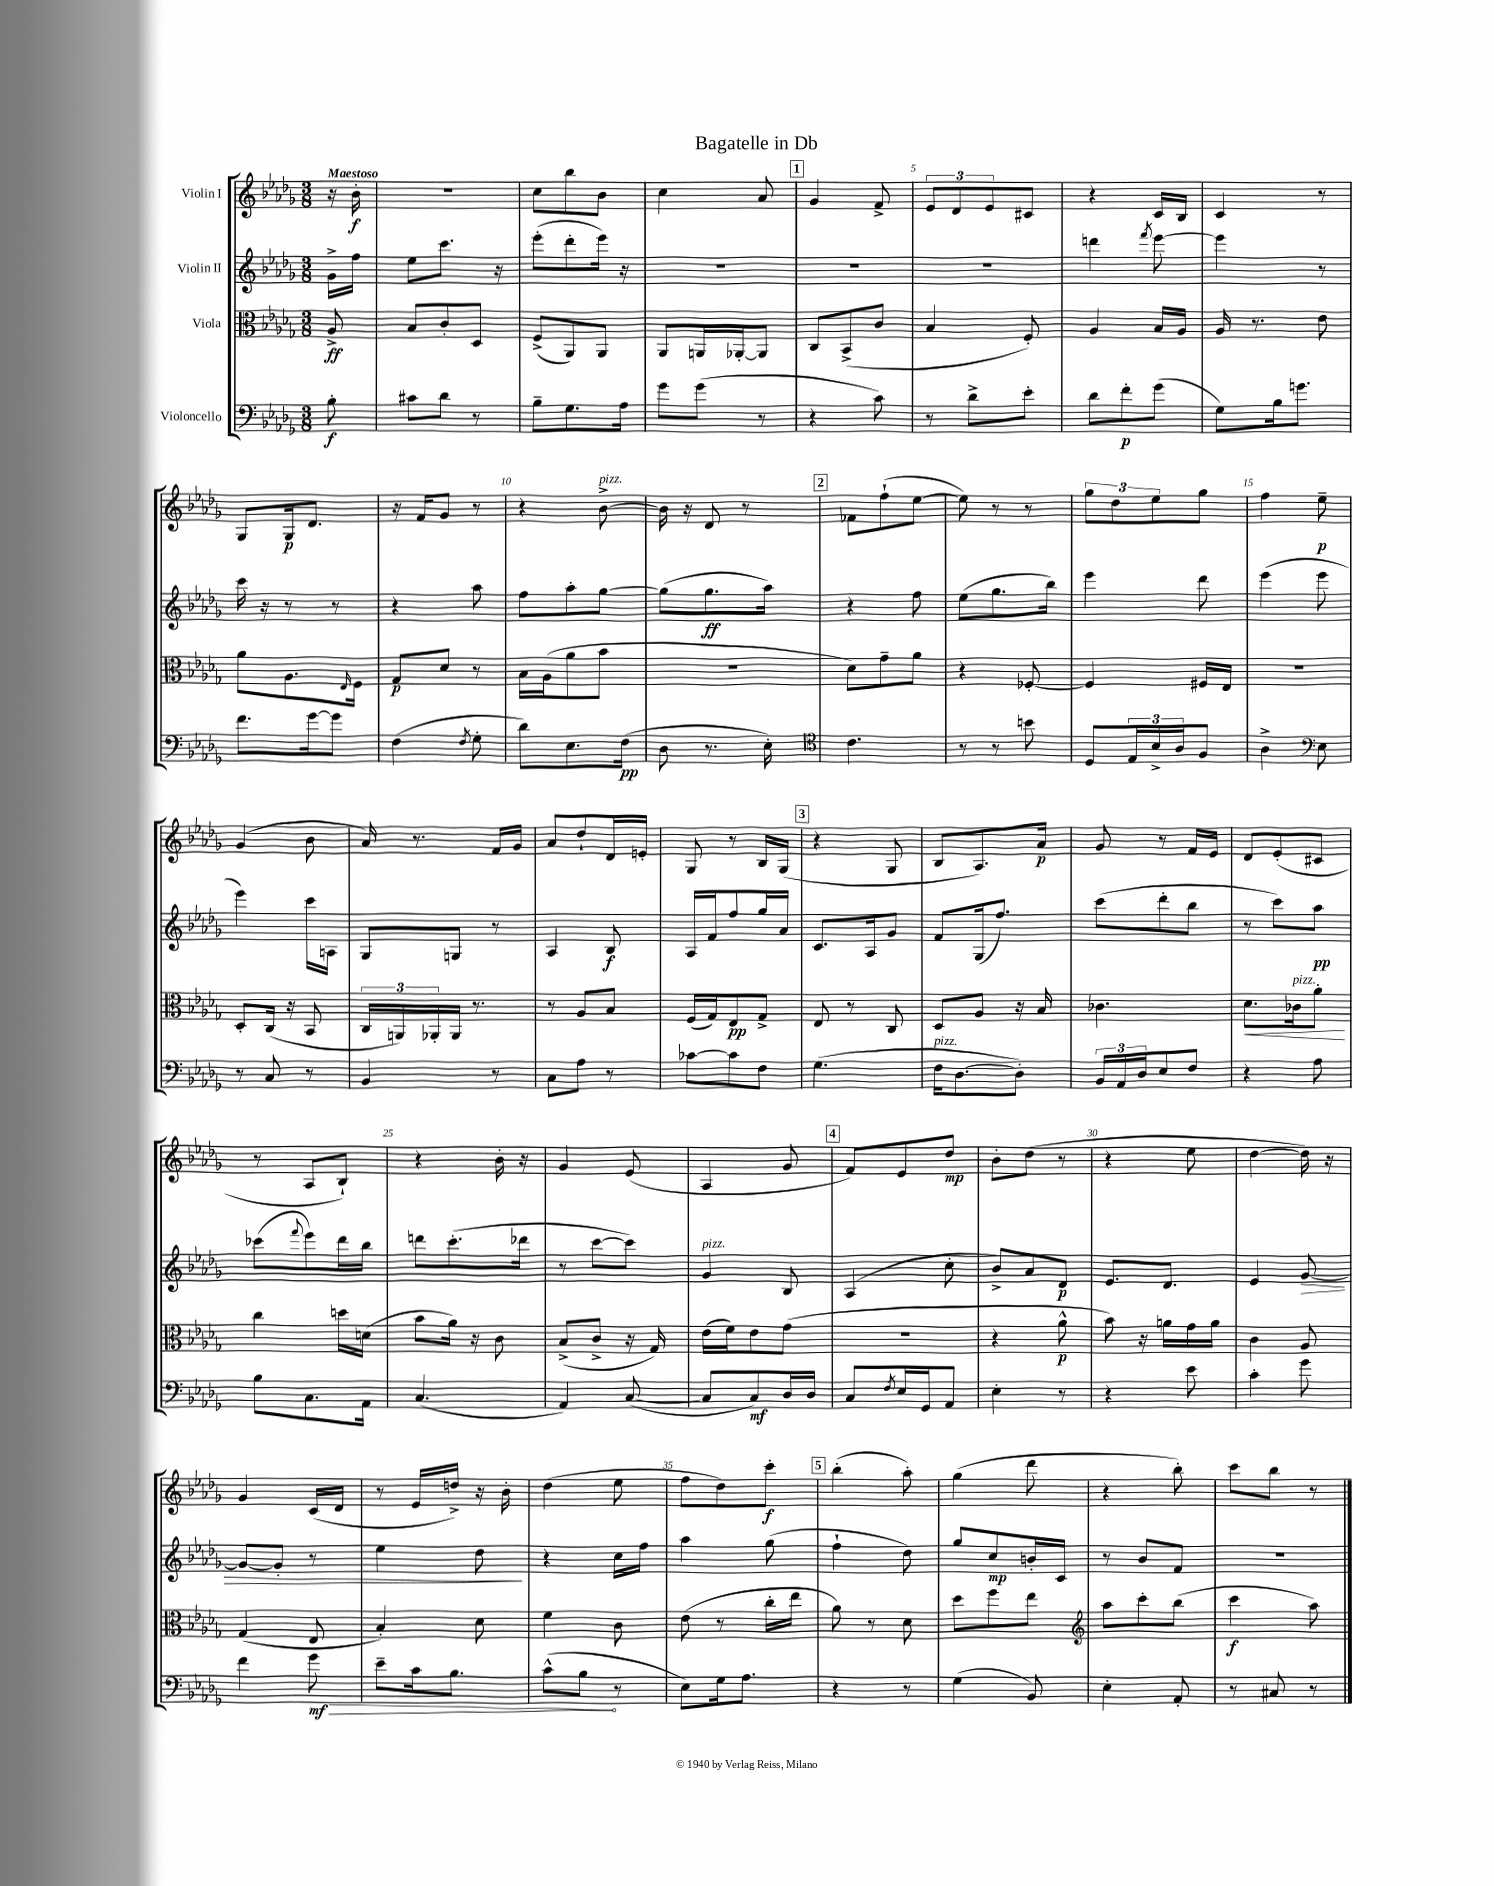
\header { title = "Bagatelle in Db" }
<<
\new StaffGroup <<
\new Staff = "s0" \with { instrumentName = "Violin I" } {
    \clef treble \key des \major \numericTimeSignature \time 3/8 \partial 8 \tempo "Maestoso"
    r16 bes'16-.\f |
    r4. |
    c''8 bes''8 bes'8 |
    c''4 aes'8 |
    \mark \markup { \box "1" } ges'4 f'8-> |
    \tuplet 3/2 { ees'8 des'8 ees'8 } cis'8 |
    r4 c'16 bes16 |
    c'4 r8 |
    ges8 ges16\p des'8. |
    r16 f'16 ges'8 r8 |
    r4 bes'8~->^\markup { \italic "pizz." } |
    bes'16 r16 des'8 r8 |
    \mark \markup { \box "2" } fes'8 f''8-!( ees''8~ |
    ees''8) r8 r8 |
    \tuplet 3/2 { ges''8 des''8 ees''8 } ges''8 |
    f''4 ees''8--\p |
    ges'4( bes'8 |
    aes'16) r8. f'16 ges'16 |
    aes'8 des''8-! des'16 e'16-. |
    ges8 r8 bes16 ges16( |
    \mark \markup { \box "3" } r4 ges8 |
    bes8 aes8.) aes'16\p |
    ges'8 r8 f'16 ees'16 |
    des'8 ees'8-.( cis'8 |
    r8 aes8 bes8-!) |
    r4 bes'16-. r16 |
    ges'4 ees'8( |
    aes4 ges'8 |
    \mark \markup { \box "4" } f'8) ees'8 des''8\mp |
    bes'8-. des''8( r8 |
    r4 ees''8 |
    des''4~ des''16) r16 |
    ges'4 c'16( des'16 |
    r8 ees'16 d''16->) r16 bes'16-. |
    des''4( ees''8 |
    f''8 des''8) c'''8-.\f |
    \mark \markup { \box "5" } bes''4-.( aes''8-.) |
    ges''4( des'''8 |
    r4 bes''8-.) |
    c'''8 bes''8 r8 \bar "|." |
}
\new Staff = "s1" \with { instrumentName = "Violin II" } {
    \clef treble \key des \major \numericTimeSignature \time 3/8 \partial 8
    ges'16-> f''16 |
    ees''8 c'''8. r16 |
    ees'''8-.( des'''8-. ees'''16) r16 |
    R4. |
    \mark \markup { \box "1" } R4. |
    R4. |
    d'''4 \acciaccatura { f'''8 } ees'''8~ |
    ees'''4 r8 |
    c'''16 r16 r8 r8 |
    r4 aes''8 |
    f''8 aes''8-. ges''8~ |
    ges''8( ges''8.\ff aes''16) |
    \mark \markup { \box "2" } r4 f''8 |
    ees''8( ges''8. bes''16) |
    ees'''4 des'''8 |
    ees'''4( ees'''8 |
    ees'''4) c'''16 a16 |
    ges8 g8 r8 |
    aes4 bes8\f |
    aes16 f'16 f''8 ges''16 aes'16 |
    \mark \markup { \box "3" } c'8. aes16 ges'8 |
    f'8 ges16( f''8.) |
    c'''8( des'''8-. bes''8 |
    r8 c'''8) aes''8\pp |
    ces'''8( \appoggiatura { f'''8 } ees'''8) des'''16 bes''16 |
    d'''8 c'''8.-.( des'''16 |
    r8 c'''8~ c'''8) |
    ges'4^\markup { \italic "pizz." } bes8 |
    \mark \markup { \box "4" } aes4( c''8-. |
    bes'8->) aes'8 des'8\p |
    ees'8. des'8. |
    ees'4 ges'8~\> |
    ges'8~ ges'8-. r8 |
    ees''4 des''8\! |
    r4 c''16 f''16 |
    aes''4 ges''8( |
    \mark \markup { \box "5" } f''4-! des''8) |
    ges''8 c''8\mp b'16-. c'16 |
    r8 bes'8 f'8 |
    R4. \bar "|." |
}
\new Staff = "s2" \with { instrumentName = "Viola" } {
    \clef alto \key des \major \numericTimeSignature \time 3/8 \partial 8
    aes8->\ff |
    bes8 c'8-. des8 |
    f8->( aes,8) aes,8 |
    aes,8 a,16 aes,16~-. aes,8 |
    \mark \markup { \box "1" } c8 bes,8->( c'8 |
    bes4 f8-.) |
    aes4 bes16 aes16 |
    aes16 r8. ees'8 |
    aes'8 aes8. \grace { ees16 } f16 |
    ges8\p des'8 r8 |
    bes16 aes16( aes'8 bes'8 |
    R4. |
    \mark \markup { \box "2" } des'8) ges'8-- aes'8 |
    r4 fes8~-. |
    fes4 fis16 ees16 |
    R4. |
    des8-. c16( r16 bes,8 |
    \tuplet 3/2 { c16 a,16) aes,16-. } aes,16 r8. |
    r8 aes8 bes8 |
    f16( ges16) ees8\pp ges8-> |
    \mark \markup { \box "3" } ees8 r8 c8 |
    des8 aes8 r16 bes16 |
    ces'4. |
    des'8.\< ces'16^\markup { \italic "pizz." } aes'8-.\! |
    c''4 d''16 d'16( |
    bes'8 aes'16) r16 c'8 |
    bes8->( c'8-> r16 ges16) |
    ees'16( f'16) ees'8 ges'8( |
    \mark \markup { \box "4" } R4. |
    r4 aes'8-^\p |
    bes'8) r16 a'16 ges'16 a'16 |
    c'4 aes8 |
    ges4( ees8 |
    bes4-.) des'8 |
    f'4 c'8 |
    ees'8( r8 c''16-. ees''16 |
    \mark \markup { \box "5" } aes'8) r8 des'8 |
    des''8 f''8 ees''8 |
    \clef treble aes''8 c'''8-. bes''8( |
    c'''4\f aes''8) \bar "|." |
}
\new Staff = "s3" \with { instrumentName = "Violoncello" } {
    \clef bass \key des \major \numericTimeSignature \time 3/8 \partial 8
    bes8-.\f |
    cis'8 des'8 r8 |
    bes8-- ges8. aes16 |
    ges'8 ges'8( r8 |
    \mark \markup { \box "1" } r4 c'8) |
    r8 des'8-> ees'8-. |
    des'8 f'8-.\p ges'8( |
    ges8) bes16 g'8. |
    f'8. ges'16~ ges'8 |
    f4( \acciaccatura { f8 } ges8-. |
    des'8) ees8. f16\pp( |
    des8 r8. ees16-.) |
    \mark \markup { \box "2" } \clef tenor c'4. |
    r8 r8 b'8 |
    des8 \tuplet 3/2 { ees16 bes16-> aes16 } f8 |
    aes4-> \clef bass ees8 |
    r8 c8 r8 |
    bes,4 r8 |
    c8 aes8 r8 |
    ces'8~ ces'8 f8 |
    \mark \markup { \box "3" } ges4.( |
    f16^\markup { \italic "pizz." } des8.~ des8-.) |
    \tuplet 3/2 { bes,16 aes,16 des16 } ees8 f8 |
    r4 aes8 |
    bes8 c8. aes,16 |
    c4.( |
    aes,4) c8~( |
    c8 c8\mf) des16 des16 |
    \mark \markup { \box "4" } c8 \acciaccatura { f8 } ees16 ges,16 aes,8 |
    ees4-. r8 |
    r4 ees'8 |
    c'4-. ges'8 |
    f'4 \once \override Hairpin.circled-tip = ##t ges'8\mf\> |
    ees'8-- c'16 bes8. |
    c'8-^( bes8\! r8 |
    ees8) ges16 aes8. |
    \mark \markup { \box "5" } r4 r8 |
    ges4( bes,8) |
    ees4-. aes,8-. |
    r8 cis8 r8 \bar "|." |
}
>>
>>
\layout { \context { \Score \override BarNumber.break-visibility = ##(#f #t #t) barNumberVisibility = #(every-nth-bar-number-visible 5) } }
